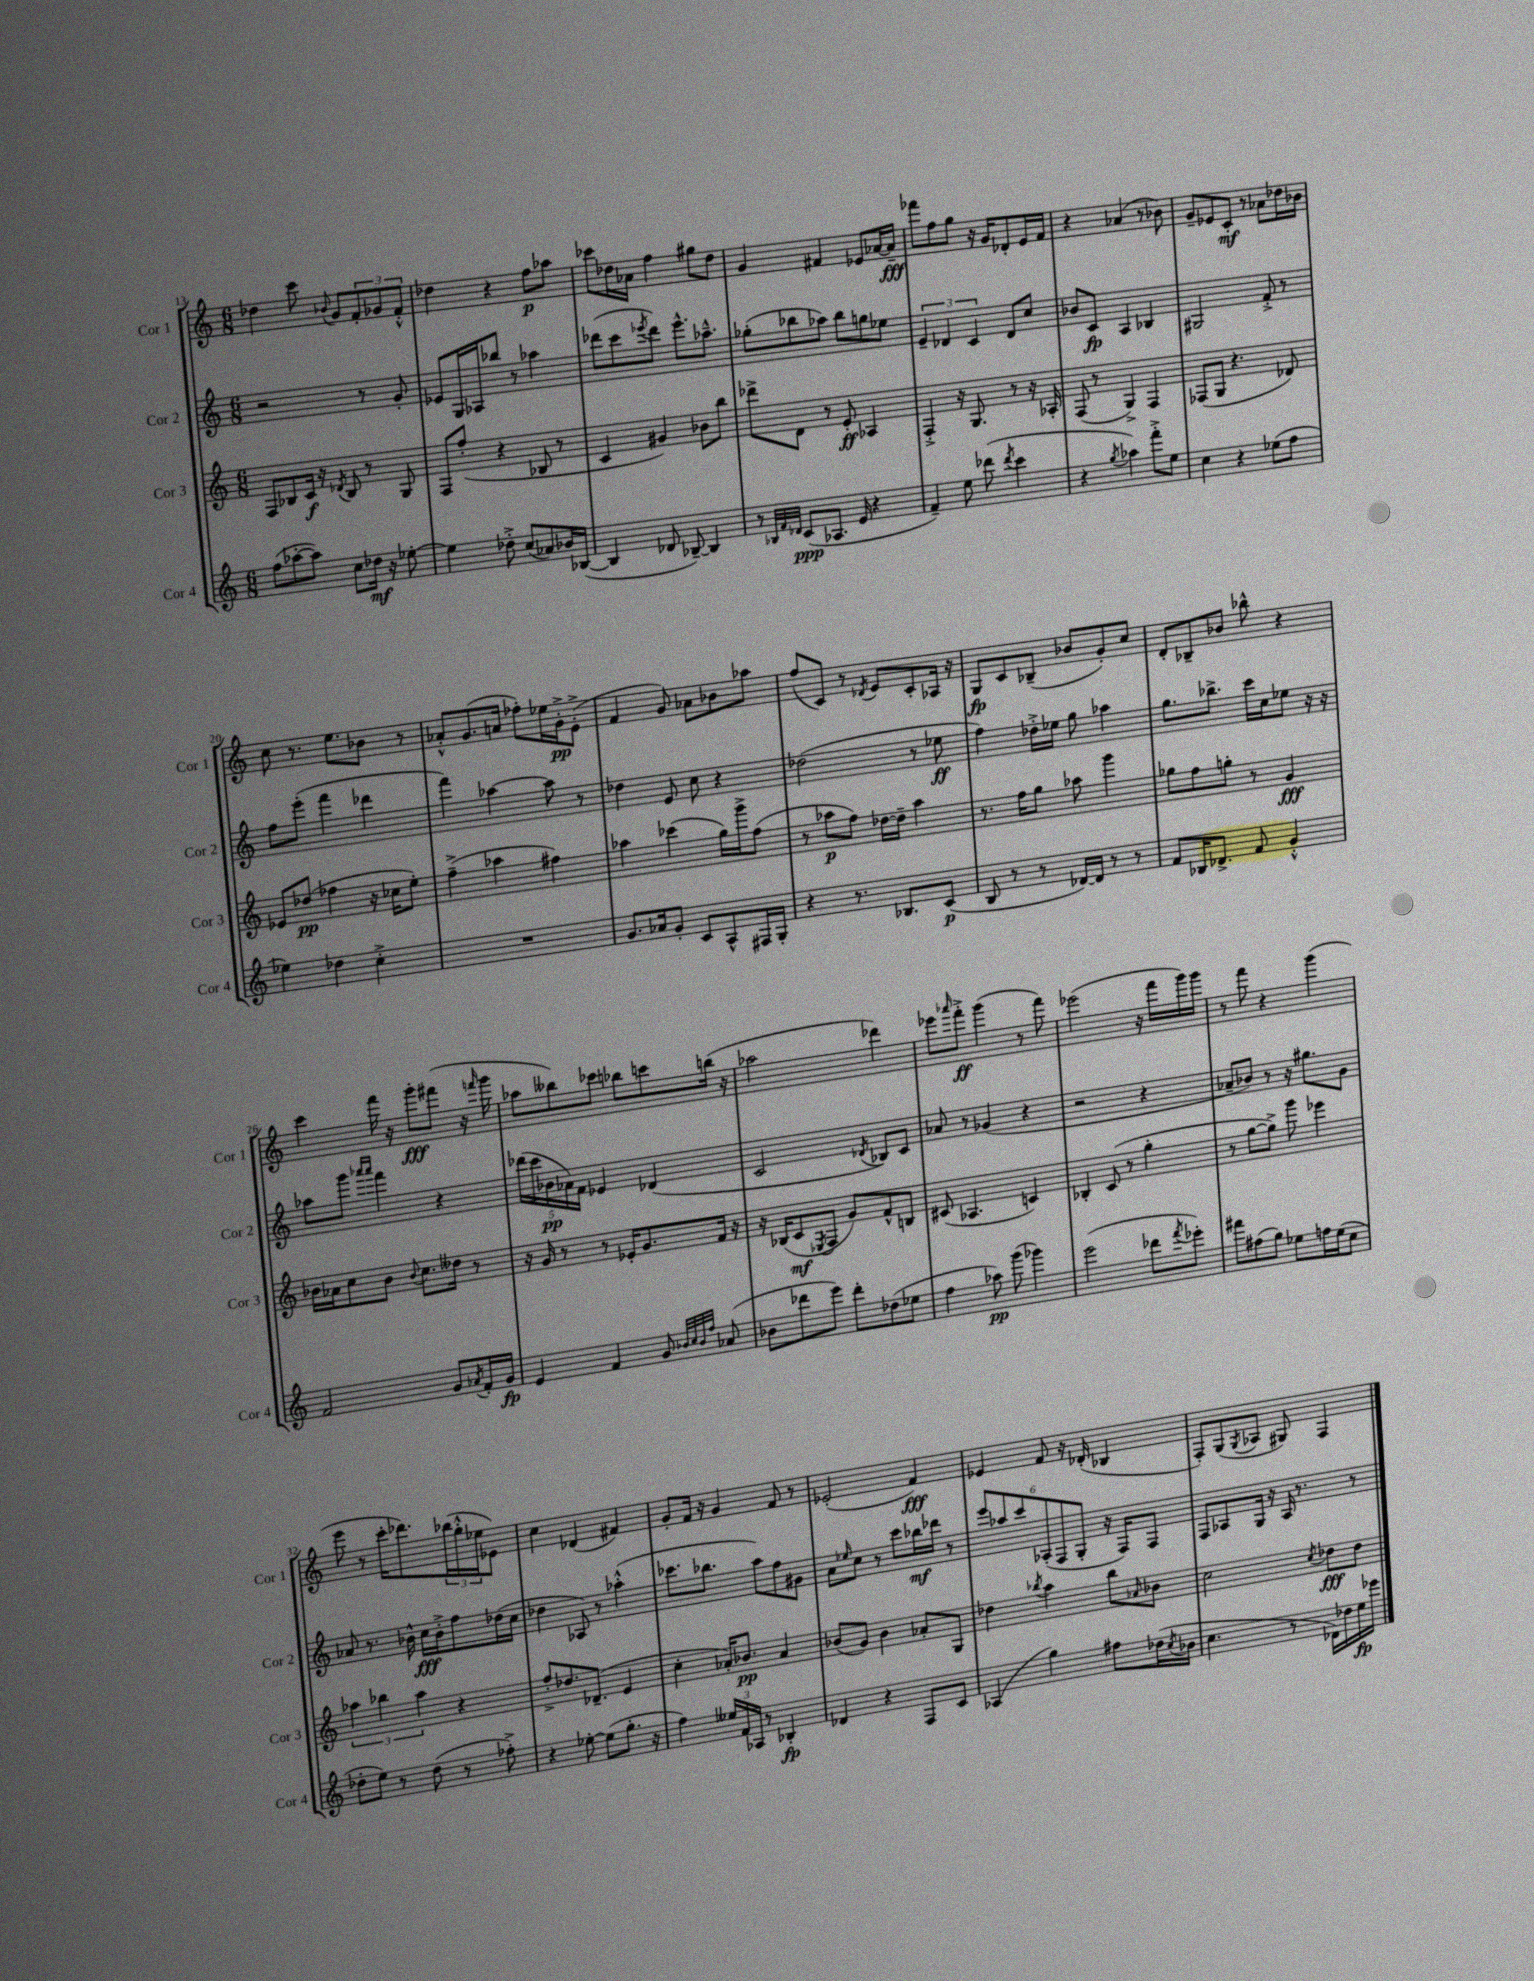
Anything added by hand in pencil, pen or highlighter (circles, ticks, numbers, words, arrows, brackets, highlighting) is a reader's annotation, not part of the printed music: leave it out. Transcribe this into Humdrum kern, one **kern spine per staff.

**kern	**kern	**kern	**kern
*staff4	*staff3	*staff2	*staff1
*clefG2	*clefG2	*clefG2	*clefG2
*k[]	*k[]	*k[]	*k[]
*M6/8	*M6/8	*M6/8	*M6/8
(8ff	8F	2r	4dd-
[8aa-'	8B-	.	.
8aa-])	16c	.	8ccc
.	16r	.	.
.	8qd-	.	8qqb-
8cc	8B-	.	8g
16dd-	8r	8r	12f'
16r	.	.	.
.	.	.	12g-
[8ee-'	8G	8g'	.
.	.	.	12f'^^
=	=	=	=
4ee-]	8F	8e-	4dd-
.	(8ff'	16G	.
.	.	16A-	.
8dd-'^	4r	8bb-	4r
(8cc	.	8r	.
8a-)	8B-	4aa-	8ff
16b-	8r	.	8aa-
([16B-	.	.	.
=	=	=	=
4B-]	4c	(8ddd-	8ccc-
.	.	8ccc	16dd-
.	.	.	16a-
.	.	8qeee-	.
8d-	4g#)	8ddd-)	4ff
[8B-~)	.	8.eee-^^	.
4B-]	8b-	.	8gg#
.	.	8.aa-~^^	.
.	8bb	.	8dd-
=	=	=	=
8r	8ddd-^	(8gg-'	4g
32qqB-	.	.	.
32qqf	.	.	.
32qqd-	.	.	.
(8c	8d	8bb-	.
8.A-	8r	8aa-)	4f#
.	8e'	8bb-	.
16e	.	.	.
4r	4A-	8gg	8e-
.	.	8ee-	[16a-
.	.	.	16a-~]
=	=	=	=
4f~)	4F'^	6e~	8fff-
.	.	.	8ff
.	.	6d-	.
8ee	16r	.	8gg
.	8.G	.	.
.	.	6c	.
(8ddd-	.	.	16r
.	.	.	16g
8qddd-	.	.	.
4ccc	8r	8d-	8d-'
.	16r	8cc	16e
.	16A-'	.	16f
=	=	=	=
4r	(8F	8b-	4r
.	8r	8c	.
8qgg	.	.	.
4aa-)	4G^)	4A	(4a-
8fff'^	4F	4B-	8r
8ee	.	.	8b-)
=	=	=	=
4cc	(8F-	2G#	8g~
.	8G	.	8e-
4r	4.r	.	8c'
.	.	.	8r
(8ee-	.	8f'^	8a-
8ff	8d-)	8r	16dd-
.	.	.	16b-
=	=	=	=
4ee-)	8e-	8ff	8cc
.	(8dd-	(8eee'	8.r
4dd-	4ff-	4fff	.
.	.	.	8.ee
4cc'^	16r	4ddd-	8b-
.	16cc-	.	.
.	8ee')	.	8r
=	=	=	=
2.r	(4ff~^	4fff)	8a-'^^
.	.	.	(8.g
.	4aa-	[4aa-	.
.	.	.	16a
.	.	.	8ff-')
.	4ff#)	8aa-]	16ee-
.	.	.	16g'^
.	.	8r	(8e'^
=	=	=	=
8.g	4aa-	4dd-	4f
16a-	.	.	.
8g'	(4ccc-	8e	8g)
8c	.	8cc	8a-
8A^^	16gg)	4r	8b-
.	16ggg^	.	.
16F#	(8ff	.	8aa-
16G'	.	.	.
=	=	=	=
4r	8r	(2dd-	(8ff
.	8aa-	.	8c)
8.r	8ff)	.	8r
.	.	.	8qd-
.	[16dd-	.	8e
8.B-	16dd-~]	.	.
.	4aa-	8r	8c'
(8c	.	8ee-	16A-
.	.	.	16r
=	=	=	=
8B	8.r	4ff)	8G
8r	.	.	8c
.	16ff	.	.
8r	8gg	16dd-'^	(8B-~
.	.	16ee-	.
[16d-)	8aa-	8gg	8b-
16d-]	.	.	.
8r	4ggg	4aa-	8g')
8r	.	.	8cc
=	=	=	=
8f	8gg-	8.gg	8d'
16B-	8ff	.	8B-~
8.d-^	.	8.bb-^	.
.	8gg'	.	8b-
8f	8r	16ccc	8bb-^^
.	.	16cc	.
4g'^^	4g	8ee-	4r
.	.	16r	.
.	.	16r	.
=	=	=	=
2f	16b-	8aa-	4ccc
.	16a-	.	.
.	8cc	8ggg	.
.	.	16qqaaa-	.
.	.	16qqaaa-	.
.	8b-	4fff	16fff
.	.	.	16r
.	8qqb-	.	.
.	8.cc	.	8ggg'
8g	.	4r	(8fff#
.	16dd--	.	.
8qa-	.	.	.
16f'	8r	.	16r
.	.	.	16qqfff
16g	.	.	16ggg
=	=	=	=
4e	16r	(20ddd-	8aa-
.	.	20ccc	.
.	16g	.	.
.	.	20b-	.
.	8r	.	8bb--)
.	.	20a-)	.
.	.	20f	.
4f	8r	4e-	8ccc-
.	16e-'	.	8bb-
.	8.g	.	.
8g	.	(4d-	8ccc
32qqb-	.	.	.
32qqcc	.	.	.
32qqb-	.	.	.
32qqff	.	.	.
(8a-	16f	.	(16bb
.	16r	.	16r
=	=	=	=
8b-	16r	2c	2aa-
.	(16B-	.	.
8ddd-	8c	.	.
.	8qE-	.	.
8eee)	8F	.	.
8ddd-'	8g)	.	.
.	.	8qd-	.
(8dd-	8f^^	8B-)	4ddd-)
8ee-	8B	8c	.
=	=	=	=
4ff	(8c#	8a-	8eee-
.	.	.	16qqaaa-
.	4.A-	8r	8fff'^
8aa-)	.	(4g-	(4ggg
(8ggg	.	.	.
4ggg-)	4c)	4r	8r
.	.	.	8fff)
=	=	=	=
(2eee	4B-'	2r	(2eee-
.	(8c	.	.
.	8r	.	.
8ddd-	4gg'	4r	16r
.	.	.	16fff
8qfff	.	.	.
8eee-')	.	.	16ggg)
.	.	.	16ggg
=	=	=	=
8fff#	8r	8a-~	8r
(8ff#	[8gg	8b-)	8fff
8gg)	8gg^])	8r	4r
8ee-	8ggg	16r	.
.	.	8.gg#	.
16ff	4eee-	.	(4ggg
(16ee-	.	.	.
8cc	.	8g	.
=	=	=	=
8dd-'	6aa-	8a-	8eee
8ee)	.	8.r	8r
.	6bb-	.	.
8r	.	.	16ccc'
.	.	16b-^^	8.ddd-)
.	6aa-	.	.
(8dd-	.	16cc	.
.	.	16b-'^	.
8r	4r	8ff	(24bb-
.	.	.	24gg'^^
.	.	.	24ee-
8ff-'^)	.	(16dd-	8e-)
.	.	16cc	.
=	=	=	=
4r	8ff'^	4dd-	4cc
.	8.dd-	.	.
[8ee-'	.	8A-)	(4d-
.	(8.d-~	.	.
(8ee-]	.	8r	.
8.gg'	4e	(4aa-'^^	4f#)
16r	.	.	.
=	=	=	=
4ff)	4cc'	8.ccc-	8g'
.	.	.	16f
.	.	8.bb-	16r
24ee--	16a-')	.	4g
24f	.	.	.
.	8.b-	.	.
24A-	.	.	.
8r	.	8aa)	.
4B-'	4a-	8ff	8f
.	.	8g#	8r
=	=	=	=
4d-	(8b-	8a	(2e-'
.	.	16qqee-	.
.	8g)	8cc	.
4r	4b-	8r	.
.	.	8ccc	.
8F	8a-'	16bb-	4f)
.	.	16ddd-	.
8c	8G	8r	.
=	=	=	=
(4A-	4dd-	12eee	4e-
.	.	12aa-	.
.	.	12ccc	.
.	8qbb-	.	.
4gg)	4aa	(12A-'	8f
.	.	12F	.
.	.	.	16r
.	.	12G'	.
.	.	.	(16d-'
8ff#	8bb-	16r	4B-
.	.	16F)	.
.	16qqa-	.	.
(16dd-	8b-	8F	.
8qcc	.	.	.
16b-	.	.	.
=	=	=	=
4.cc	2cc	8F	8F')
.	.	8A-	(8G
.	.	.	8qG
.	.	16G	8A-
.	.	16r	.
8r	.	16A-	8G#)
.	.	8.r	.
.	8qcc	.	.
16d-)	8dd-	.	4F
16dd-	.	.	.
16ee	8dd-	8r	.
16eee-	.	.	.
==	==	==	==
*-	*-	*-	*-
